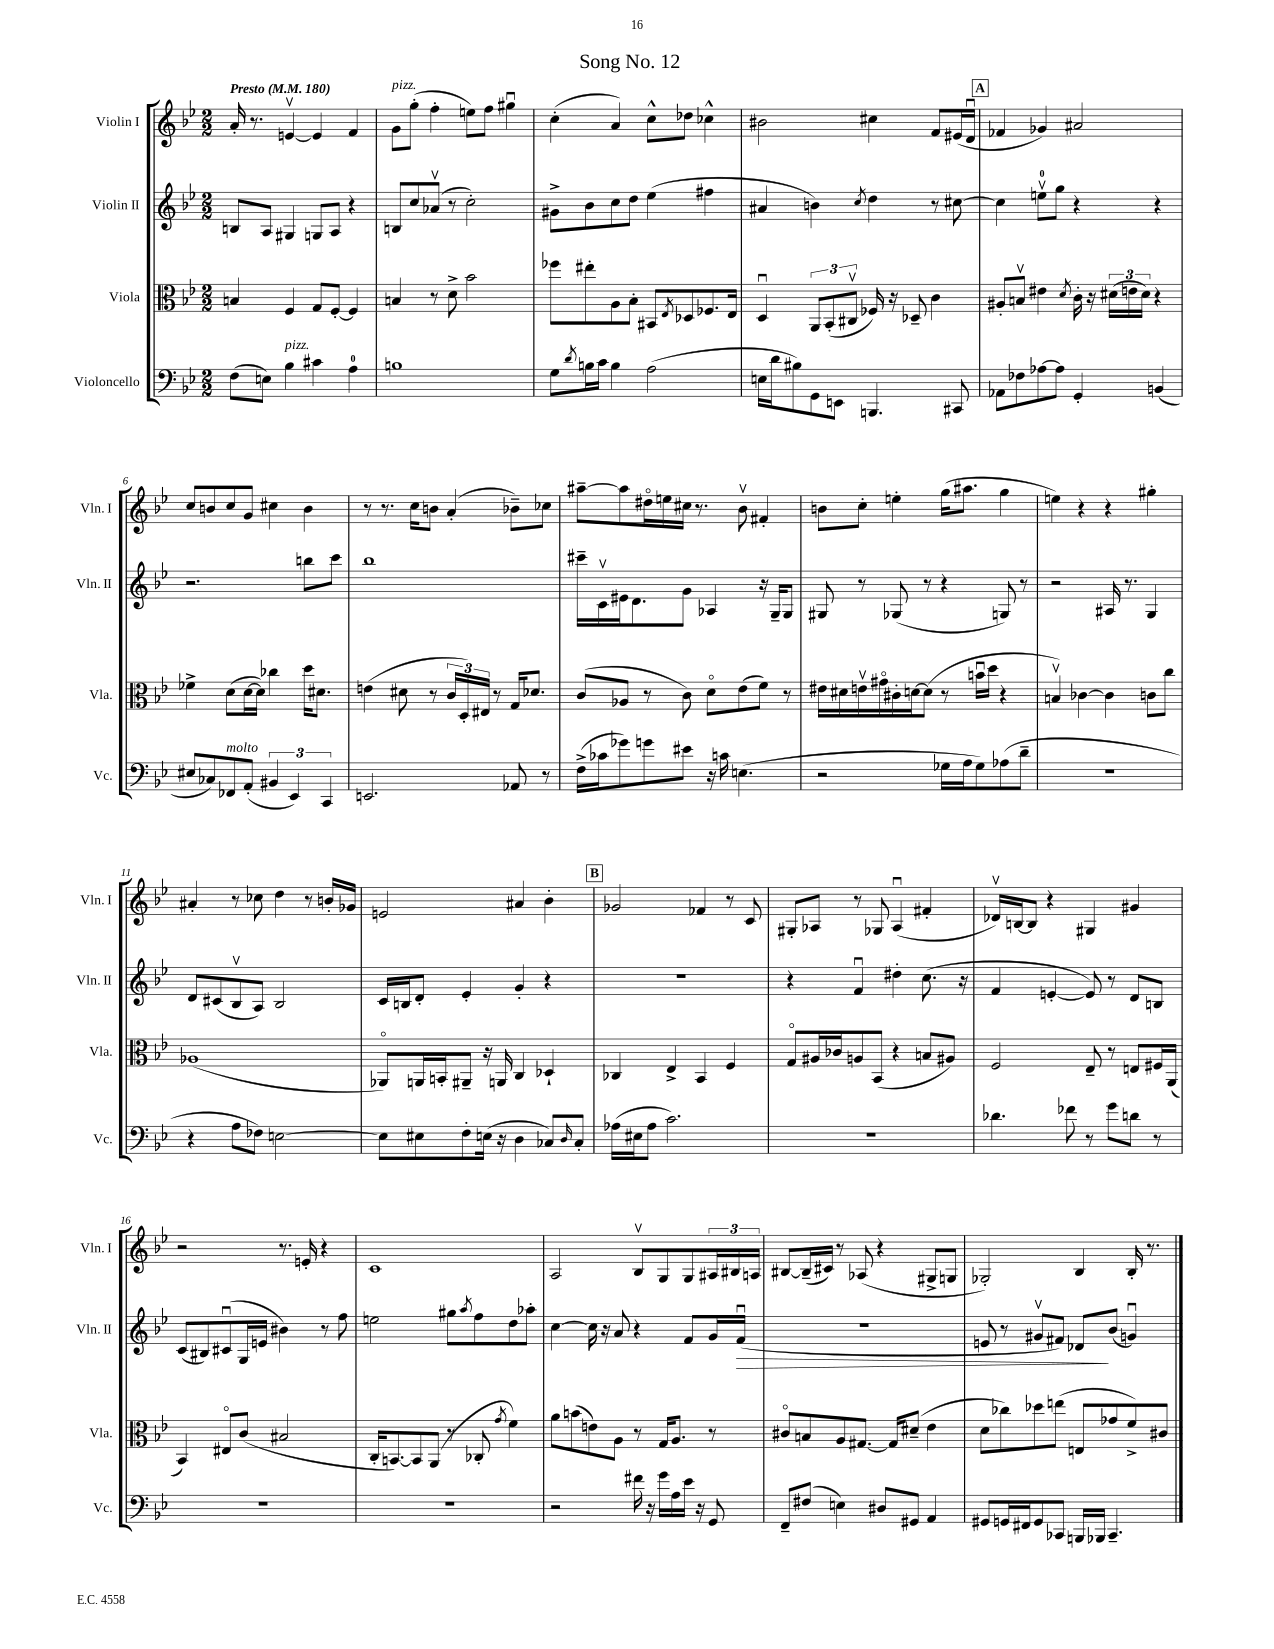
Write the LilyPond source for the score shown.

\header { title = "Song No. 12" }
<<
\new StaffGroup <<
\new Staff = "s0" \with { instrumentName = "Violin I" shortInstrumentName = "Vln. I" } {
    \clef treble \key bes \major \numericTimeSignature \time 2/2 \tempo "Presto" 4 = 180
    a'16-. r8. e'4~\upbow e'4 f'4 |
    g'8^\markup { \italic "pizz." } g''8-.( f''4-. e''8) f''8 gis''4\downbow |
    c''4-.( a'4) c''8-^ des''8 ces''4-^ |
    bis'2 cis''4 f'8 eis'16( d'16\downbow |
    \mark \markup { \box "A" } fes'4 ges'4) ais'2 |
    c''8 b'8 c''8 g'8 cis''4 b'4 |
    r8 r8. c''16 b'8 a'4-.( bes'8--) ces''8 |
    ais''8~-- ais''8 dis''16\flageolet e''16 cis''16 r8. bes'8\upbow fis'4-. |
    b'8 c''8-. e''4-. g''16( ais''8. g''4 |
    e''4) r4 r4 gis''4-. |
    ais'4-. r8 ces''8 d''4 r8 b'16-. ges'16 |
    e'2 ais'4 bes'4-. |
    \mark \markup { \box "B" } ges'2 fes'4 r8 c'8 |
    gis8-. aes8 r8 ges8 aes4\downbow( fis'4-. |
    des'16\upbow) b16~ b8 r4 gis4 gis'4 |
    r2 r8. e'16-. r4 |
    c'1 |
    a2 bes8\upbow g8 g8 \tuplet 3/2 { ais16 bis16 a16 } |
    bis8~ bis16--( cis'16) r8 aes8( r4 gis8-> g8 |
    ges2-.) bes4 bes16-. r8. \bar "|." |
}
\new Staff = "s1" \with { instrumentName = "Violin II" shortInstrumentName = "Vln. II" } {
    \clef treble \key bes \major \numericTimeSignature \time 2/2
    b8 a8 gis4 g8 a8 r4 |
    b8 c''8 aes'8\upbow( r8 c''2-.) |
    gis'8-> bes'8 c''8 d''8 ees''4( fis''4 |
    ais'4 b'4) \acciaccatura { c''8 } d''4 r8 cis''8~ |
    \mark \markup { \box "A" } cis''4 e''8-0\upbow g''8 r4 r4 |
    r2. b''8 c'''8 |
    bes''1 |
    cis'''16-- c'16\upbow eis'16 d'8. g'8 aes4 r16 g16-- g8 |
    gis8 r8 ges8( r8 r4 g8) r8 |
    r2 ais16 r8. g4 |
    d'8 cis'8( bes8\upbow a8) bes2 |
    c'16 b16 d'8-. ees'4-. g'4-. r4 |
    \mark \markup { \box "B" } R1 |
    r4 f'4\downbow dis''4-. c''8.( r16 |
    f'4 e'4~-. e'8) r8 d'8 b8 |
    c'8( bis8) cis'8\downbow( g16 e'16 bis'4) r8 f''8 |
    e''2 gis''8 \acciaccatura { a''8 } f''8 d''8 aes''8-. |
    c''4~ c''16 r16 a'8 r4 f'8 g'16 f'16\downbow\>( |
    r1 |
    e'8 r8 gis'8\upbow fis'8) des'8\! bes'8( g'4\downbow) \bar "|." |
}
\new Staff = "s2" \with { instrumentName = "Viola" shortInstrumentName = "Vla." } {
    \clef alto \key bes \major \numericTimeSignature \time 2/2
    b4 f4 g8 f8~-. f4 |
    b4 r8 d'8-> bes'2 |
    fes''8 eis''8-. a8 bes8-. bis,8 \acciaccatura { ees8 } des8 fes8. ees16 |
    d4\downbow \tuplet 3/2 { a,8 bes,8-.( cis8\upbow } fes16) r16 des8-- c'4 |
    \mark \markup { \box "A" } ais8-. b8\upbow eis'4 \acciaccatura { d'8 } c'16-. r16 \tuplet 3/2 { dis'16( e'16 dis'16) } r4 |
    fes'4-> d'8( d'16~ d'16) ces''4 d''16 dis'8. |
    e'4( dis'8 r8 \tuplet 3/2 { c'16 d16-.) eis16 } r8 g16 des'8. |
    c'8( aes8 r8 c'8) d'8\flageolet ees'8( f'8) r8 |
    eis'16 dis'16 e'16\upbow gis'16\flageolet cis'16-. d'16~ d'8( r8 b'16\downbow d''16 r4 |
    b4\upbow) ces'4~ ces'4 c'8 c''8 |
    aes1( |
    aes,8\flageolet) a,16 b,16-. ais,8-- r16 a,16 c4 des4-! |
    \mark \markup { \box "B" } ces4 ees4-> bes,4 f4 |
    g8\flageolet ais16 ces'16 a8 bes,8( r4 b8 ais8) |
    f2 ees8-- r8 e8 fis16 a,16( |
    bes,4) eis8\flageolet c'8( bis2 |
    c16-. b,8.~) b,8 a,8( r8 ces8-. \acciaccatura { g'8 } f'4) |
    a'8 b'8( e'8) a8 r8 g16 a8. r8 |
    cis'8\flageolet b8 a8 gis8.~ gis16 dis'8--( ees'4 |
    d'8 ces''8) des''8 e''8( e8 ges'8 f'8->) cis'8 \bar "|." |
}
\new Staff = "s3" \with { instrumentName = "Violoncello" shortInstrumentName = "Vc." } {
    \clef bass \key bes \major \numericTimeSignature \time 2/2
    f8( e8) bes4^\markup { \italic "pizz." } cis'4 a4-0 |
    b1 |
    g8 \acciaccatura { d'8 } b16 c'16 b4 a2( |
    e16 d'16 bis8) g,8 e,8 b,,4. cis,8 |
    \mark \markup { \box "A" } aes,8 fes8 aes8~ aes8 g,4-. b,4( |
    eis8 ces8) fes,8^\markup { \italic "molto" } a,8-.( \tuplet 3/2 { bis,4 ees,4) c,4 } |
    e,2. aes,8 r8 |
    f16->( ces'16 ges'8) g'8 eis'8 r16 c'16 e4.( |
    r2 ges16 a16 ges8) aes8( d'8-- |
    R1 |
    r4 a8 fes8) e2~ |
    e8 eis8 f8-. e16( r16 d4 ces8) \grace { d16 } ces8-. |
    \mark \markup { \box "B" } aes16( eis16 aes8 c'2.) |
    R1 |
    des'4. fes'8 r8 g'8 d'8 r8 |
    R1 |
    R1 |
    r2 fis'16 r16 g'16 a16 ees'16 r16 g,8 |
    f,8-- fis8( e4) dis8 gis,8 a,4 |
    gis,8 g,16 fis,16 g,8 ces,8 b,,16 bes,,16 ces,4.-- \bar "|." |
}
>>
>>
